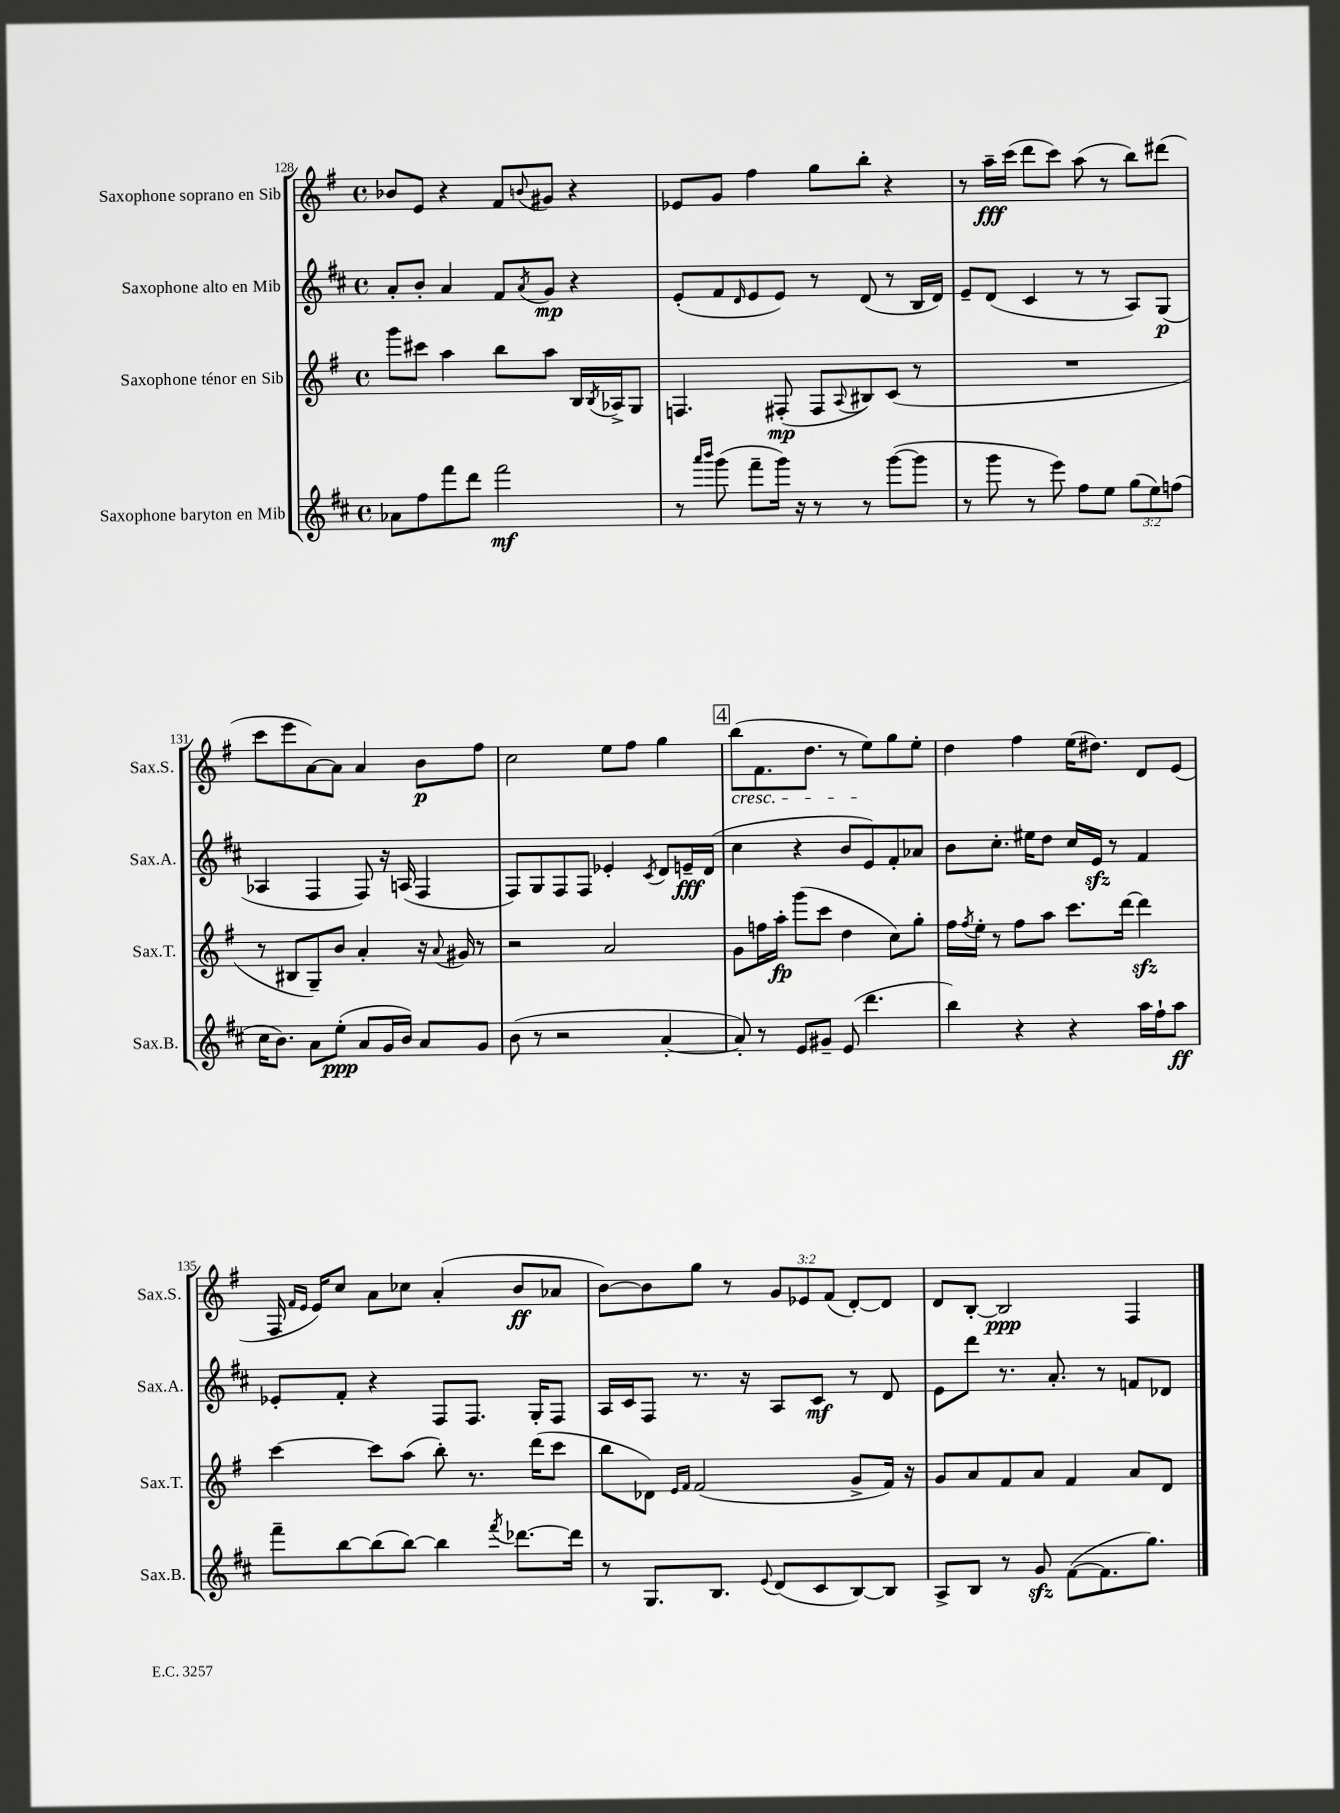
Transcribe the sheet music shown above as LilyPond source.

<<
\new StaffGroup <<
\new Staff = "s0" \with { instrumentName = "Saxophone soprano en Sib" shortInstrumentName = "Sax.S." } {
    \clef treble \key g \major \defaultTimeSignature \time 4/4 \override Staff.TupletNumber.text = #tuplet-number::calc-fraction-text
    bes'8 e'8 r4 fis'8 \appoggiatura { b'8 } gis'8 r4 |
    ees'8 g'8 fis''4 g''8 b''8-. r4 |
    r8 a''16--\fff c'''16( d'''8 c'''8) a''8( r8 b''8) dis'''8( |
    c'''8 e'''8 a'8~) a'8 a'4 b'8\p fis''8 |
    c''2 e''8 fis''8 g''4 |
    \mark \markup { \box "4" } b''8\cresc( fis'8. d''8. r8 e''8\!) g''8 e''8-. |
    d''4 fis''4 e''16( dis''8.) d'8 e'8( |
    fis16 \grace { fis'16 e'16 } e'16) c''8 a'8 ces''8 a'4-.( b'8\ff aes'8 |
    b'8~) b'8 g''8 r8 \tuplet 3/2 { g'8 ees'8 fis'8( } d'8~-.) d'8 |
    d'8 b8~-. b2\ppp fis4 \bar "|." |
}
\new Staff = "s1" \with { instrumentName = "Saxophone alto en Mib" shortInstrumentName = "Sax.A." } {
    \clef treble \key d \major \defaultTimeSignature \time 4/4
    a'8-. b'8-. a'4 fis'8 \acciaccatura { a'8 } g'8\mp r4 |
    e'8-.( fis'8 \grace { d'16 } e'8 e'8) r8 d'8( r8 b16 d'16) |
    e'8-- d'8( cis'4 r8 r8 a8) g8\p( |
    aes4 fis4 fis8) r16 a16( fis4 |
    fis8) g8 fis8 fis8 ees'4-. \acciaccatura { cis'8 } d'8 e'16--\fff d'16( |
    \mark \markup { \box "4" } cis''4 r4 b'8 e'8) fis'8-. aes'8 |
    b'8 cis''8.-. eis''16 d''8 cis''16 e'16\sfz r8 fis'4 |
    ees'8-. fis'8-. r4 fis8 fis8. g16-. fis8 |
    a16 cis'16 fis8 r8. r16 a8 cis'8\mf r8 d'8 |
    e'8 d'''8 r8. a'8.-. r8 f'8 des'8 \bar "|." |
}
\new Staff = "s2" \with { instrumentName = "Saxophone ténor en Sib" shortInstrumentName = "Sax.T." } {
    \clef treble \key g \major \defaultTimeSignature \time 4/4
    g'''8 cis'''8 a''4 b''8 a''8 b16 \acciaccatura { b8 } aes16-> g8 |
    f4. fis8-.\mp( fis8 \appoggiatura { a8 } bis8) c'8( r8 |
    R1 |
    r8 bis8 g8--) b'8 a'4-. r16 \appoggiatura { a'8 } gis'16 r8 |
    r2 a'2 |
    \mark \markup { \box "4" } g'8 f''16 a''16-.\fp g'''8( c'''8 d''4 c''8) g''8-. |
    fis''16 \acciaccatura { fis''8 } e''16-. r8 fis''8 a''8 c'''8. d'''16~ d'''4\sfz |
    c'''4~ c'''8 a''8( b''8-.) r8. d'''16( c'''8 |
    b''8 des'8) \grace { e'16 fis'16 } fis'2( g'8-> fis'16) r16 |
    g'8 a'8 fis'8 a'8 fis'4 a'8 d'8 \bar "|." |
}
\new Staff = "s3" \with { instrumentName = "Saxophone baryton en Mib" shortInstrumentName = "Sax.B." } {
    \clef treble \key d \major \defaultTimeSignature \time 4/4 \override Staff.TupletNumber.text = #tuplet-number::calc-fraction-text
    aes'8 fis''8 fis'''8 d'''8 fis'''2\mf |
    r8 \grace { a'''16 b'''16 } g'''8( fis'''8-- g'''16) r16 r8 r8 g'''8~( g'''8 |
    r8 g'''8 r8 e'''8) fis''8 e''8 \tuplet 3/2 { g''8( e''8) f''8( } |
    cis''16 b'8.) a'8 e''8-.\ppp( a'8 g'16 b'16) a'8 g'8 |
    b'8( r8 r2 a'4~-. |
    \mark \markup { \box "4" } a'8-.) r8 e'8 gis'8-- e'8( d'''4. |
    b''4) r4 r4 a''16 fis''16-! a''8\ff |
    fis'''8-- b''8~ b''8( b''8~) b''4 \acciaccatura { fis'''8 } des'''8.~ des'''16 |
    r8 g8. b8. \appoggiatura { e'8 } d'8( cis'8 b8~) b8 |
    a8-> b8 r8 g'8\sfz fis'8~( fis'8. g''8.) \bar "|." |
}
>>
>>
\layout { \context { \Score currentBarNumber = #128 } }
